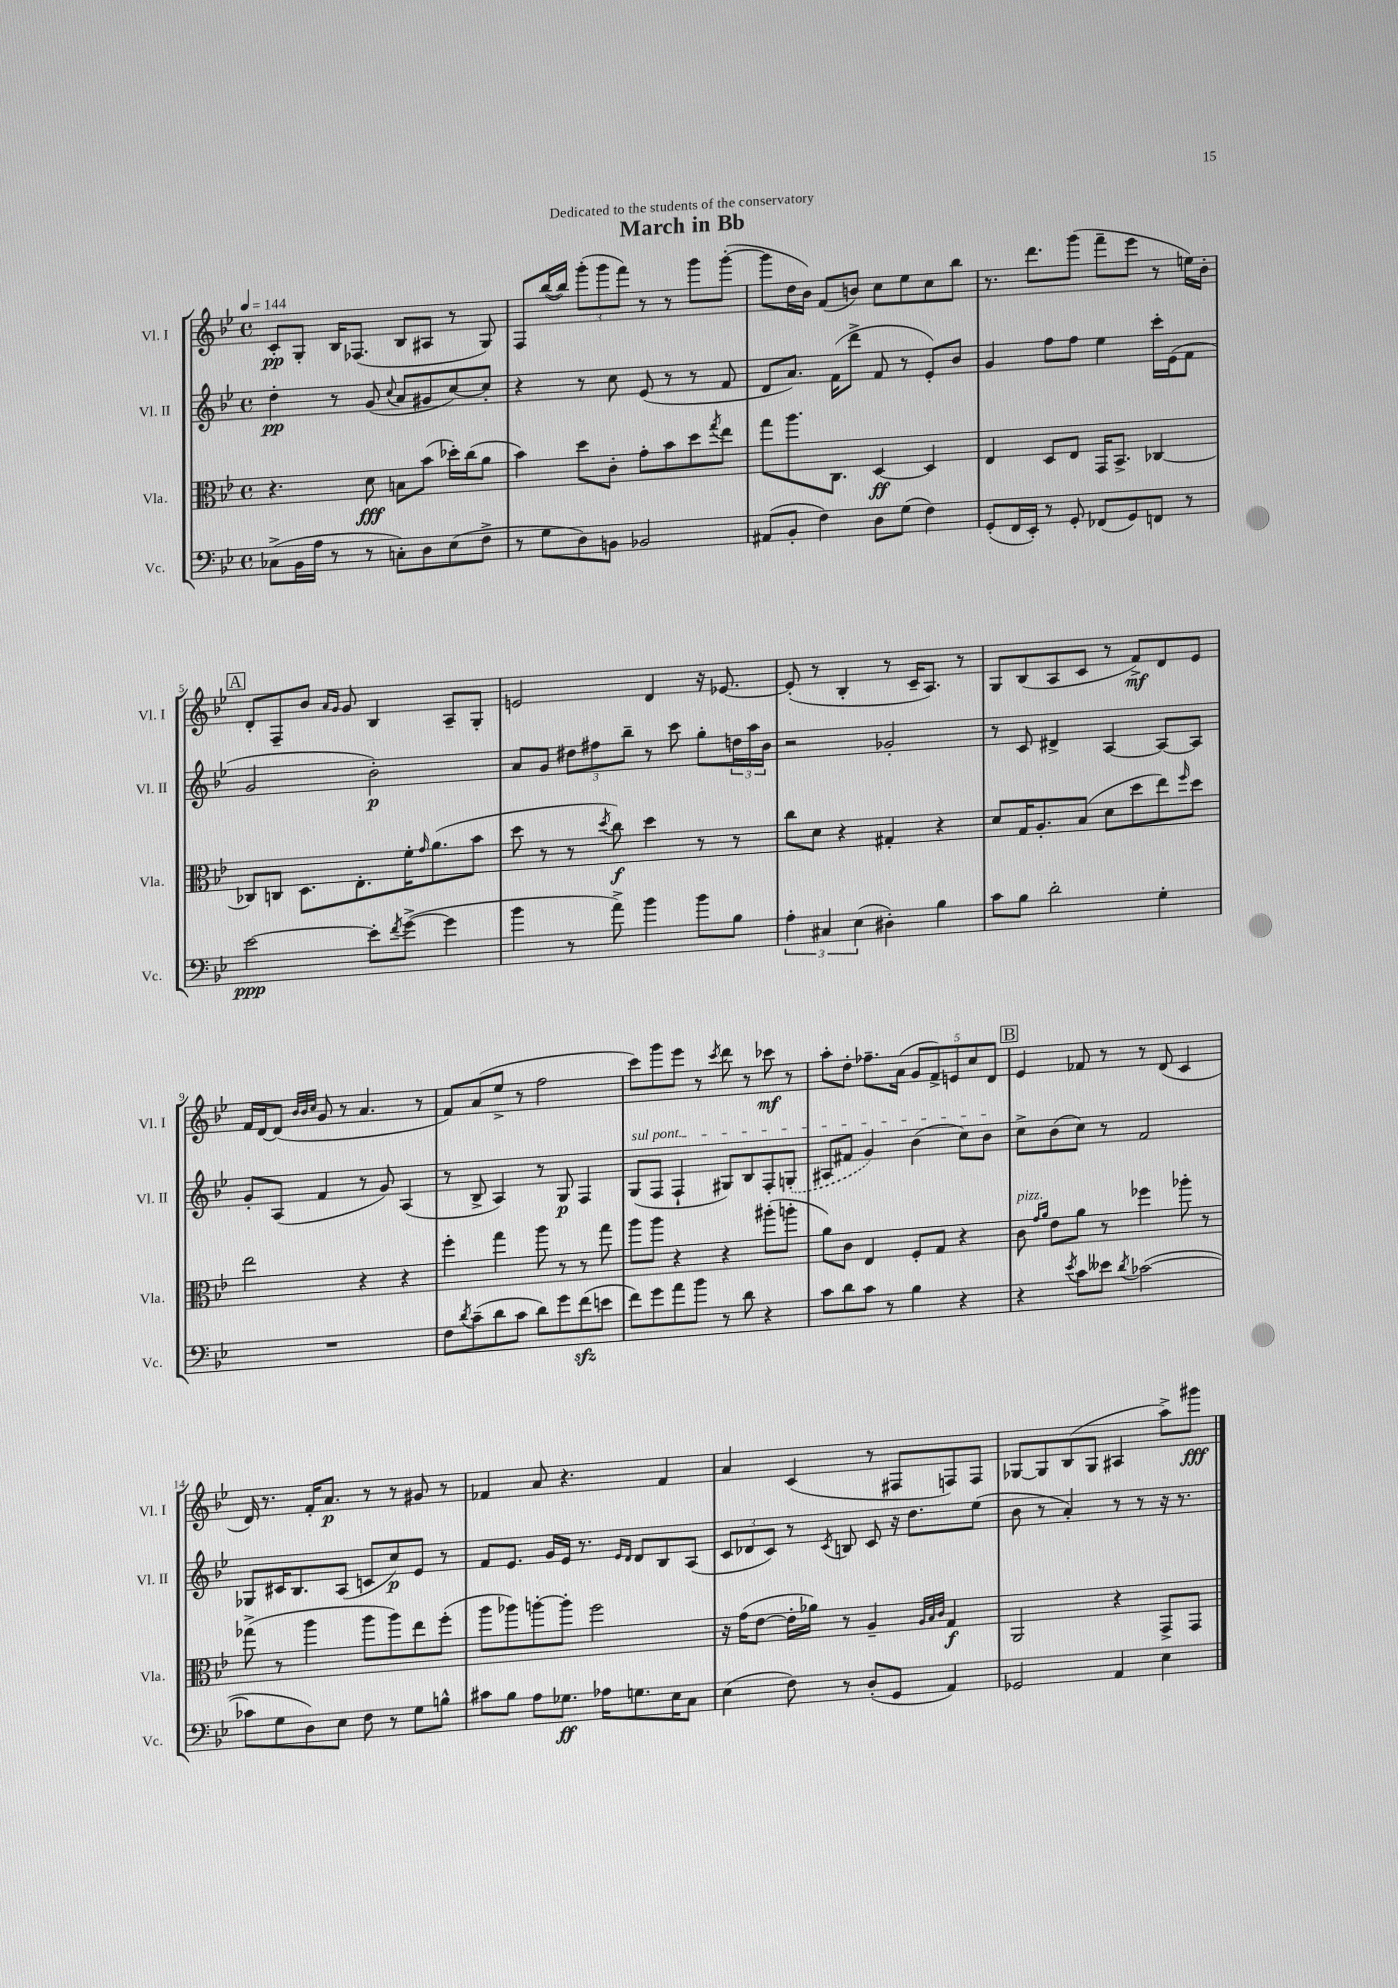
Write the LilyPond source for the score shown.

\header { title = "March in Bb" dedication = "Dedicated to the students of the conservatory" }
<<
\new StaffGroup <<
\new Staff = "s0" \with { instrumentName = "Vl. I" shortInstrumentName = "Vl. I" } {
    \clef treble \key bes \major \defaultTimeSignature \time 4/4 \tempo 4 = 144
    c'8-.\pp g8-. bes16 fes8.( bes8 ais8 r8 g8) |
    f8 bes''16~( bes''16) \tuplet 3/2 { g'''8-.( g'''8 f'''8) } r8 r8 g'''8 g'''8~-.( |
    g'''8 d''16 bes'16) f'8( b'8) c''8 ees''8 c''8 bes''8 |
    r8. d'''8. g'''8( f'''8-- ees'''8 r8 e''16) bes'16-. |
    \mark \markup { \box "A" } d'8-. f8-- bes'8 \grace { a'16 g'16 } g'8 bes4 a8-- g8-. |
    e'2 d'4 r16 ees'8.~ |
    ees'8-.( r8 bes4-. r8 c'16-- a8.) r8 |
    g8 bes8( a8 c'8 r8 f'8->\mf) d'8 ees'8 |
    f'16 d'16~ d'8( \grace { bes'32 bes'32 c''32 } g'8 r8 a'4. r8 |
    f'8) a'8( ees''8-> r8 f''2 |
    c'''8) g'''8 ees'''8 r8 \acciaccatura { c'''8 } d'''8 r8 ces'''8\mf r8 |
    a''8-. d''8-. fes''8.-- a'16( \tuplet 5/4 { g'8 f'8->) e'8 c''8 d'8 } |
    \mark \markup { \box "B" } ees'4 fes'8 r8 r8 d'8( c'4 |
    d'16) r8. f'16-. a'8.\p r8 r8 gis'8 r8 |
    fes'4 a'8 r4. fes'4 |
    a'4 c'4( r8 fis8 f8) f8 |
    ges8~ ges8 bes8( ges8 ais4 a''8->) gis'''8\fff \bar "|." |
}
\new Staff = "s1" \with { instrumentName = "Vl. II" shortInstrumentName = "Vl. II" } {
    \clef treble \key bes \major \defaultTimeSignature \time 4/4
    d''4-.\pp r8 g'8( \appoggiatura { c''8 } a'8 gis'8 c''8~) c''8-. |
    r4 r8 c''8 ees'8( r8 r8 f'8 |
    d'8 a'8.) f'16( d'''8-> f'8 r8 ees'8-.) bes'8 |
    g'4 f''8 f''8 ees''4 c'''16-. ees'16( f'8 |
    \mark \markup { \box "A" } g'2 bes'2-.\p) |
    a'8 g'8 \tuplet 3/2 { dis''8 fis''8 bes''8-- } r8 c'''8 g''8-. \tuplet 3/2 { d''16 a''16 bes'16 } |
    r2 ges'2-. |
    r8 c'8 dis'4-> a4~ a8~ a8 |
    g'8-. a8( f'4 r8 g'8) a4( |
    r8 bes8-> a4) r8 g8\p f4 |
    \once \override TextSpanner.bound-details.left.text = \markup { \italic "sul pont." } g8\startTextSpan( f8 f4-! gis8) bes8 f8-. \once \slurDashed g8-.( |
    ais8 fis'8 g'4) bes'4( c''8) bes'8\stopTextSpan |
    \mark \markup { \box "B" } c''8-> bes'8( c''8) r8 f'2 |
    ges8 cis'16 bes8. a8( c'8 c''8\p) ees'8 r8 |
    f'8 ees'8. g'16 ees'16 r8. \grace { ees'16 d'16 } d'8 bes8 a8( |
    \tuplet 3/2 { c'8 des'8 c'8) } r8 \acciaccatura { c'8 } b8 c'8 r16 d''8. ees''8( |
    bes'8 r8 a'4-.) r8 r8 r16 r8. \bar "|." |
}
\new Staff = "s2" \with { instrumentName = "Vla." shortInstrumentName = "Vla." } {
    \clef alto \key bes \major \defaultTimeSignature \time 4/4
    r4. d'8\fff b8 bes'8( des''16-.) c''16( a'8 |
    bes'4) d''8 c'8-. g'8-. bes'8 d''8 \acciaccatura { g''8 } ees''8 |
    g''8 a''8. c8. d4~\ff d4 |
    ees4 d8 ees8 g,16 bes,8.-> ces4~ |
    \mark \markup { \box "A" } ces8 c8 d8. ees8.-. f'16-. \grace { g'16 } a'8.( bes'8 |
    d''8 r8 r8 \acciaccatura { d''8 } c''8\f) d''4 r8 r8 |
    c''8 d'8 r4 gis4-. r4 |
    d'8 g16 a8.-. bes8( d'8 d''8 ees''8) \grace { f''16 } d''8 |
    ees''2 r4 r4 |
    f''4-. g''4 a''8 r8 r8 g''8 |
    a''8 a''8 r4 r4 ais''8-.( a''8-. |
    a'8) c'8 ees4 f8-. g8 r4 |
    \mark \markup { \box "B" } c'8^\markup { \italic "pizz." } \grace { g'16 a'16 } ees'8 a'8 r8 fes''4 aes''8-. r8 |
    ges''8->( r8 a''4 a''8 a''8) ees''8 f''8-.( |
    a''8 aes''8) a''8~-. a''8-. f''2 |
    r16 g'16( ees'8~ ees'16-. aes'16) r8 a4-- \grace { a32 bes32 c'32 } g4\f |
    a,2 r4 g,8-> g,8 \bar "|." |
}
\new Staff = "s3" \with { instrumentName = "Vc." shortInstrumentName = "Vc." } {
    \clef bass \key bes \major \defaultTimeSignature \time 4/4
    ces8->( bes,16 a16 r8 r8 c8-.) d8 ees8( f8-> |
    r8 g8 d8) b,8 bes,2 |
    ais,8( bes,8-. f4) d8 g8( f4) |
    g,8-.( f,16 ees,16-.) r8 g,8-. fes,8( g,8) f,8 r8 |
    \mark \markup { \box "A" } ees'2~\ppp ees'8-. \acciaccatura { f'8 } g'8~->( g'4 |
    bes'4 r8 a'8->) bes'4 bes'8 bes8 |
    \tuplet 3/2 { a4-. cis4 ees4( } dis4-.) bes4 |
    c'8 bes8 d'2-. g4-. |
    R1 |
    f8 \acciaccatura { d'8 } c'8--( d'8 c'8 d'8) g'8 f'8\sfz( e'8 |
    f'8) g'8 a'8 bes'8 r8 d'8 r4 |
    c'8 d'8 c'8 r8 bes4 r4 |
    \mark \markup { \box "B" } r4 \acciaccatura { ees'8 } c'8 eeses'8 \acciaccatura { d'8 } ces'2~( |
    ces'8 g8 d8) ees8 f8 r8 g8 b8-^ |
    cis'8 bes8 a8 ges8.\ff aes16 g8. ees16 c8 |
    ees4( f8) r8 d8-.( g,8 a,4) |
    ges,2 a,4 ees4 \bar "|." |
}
>>
>>
